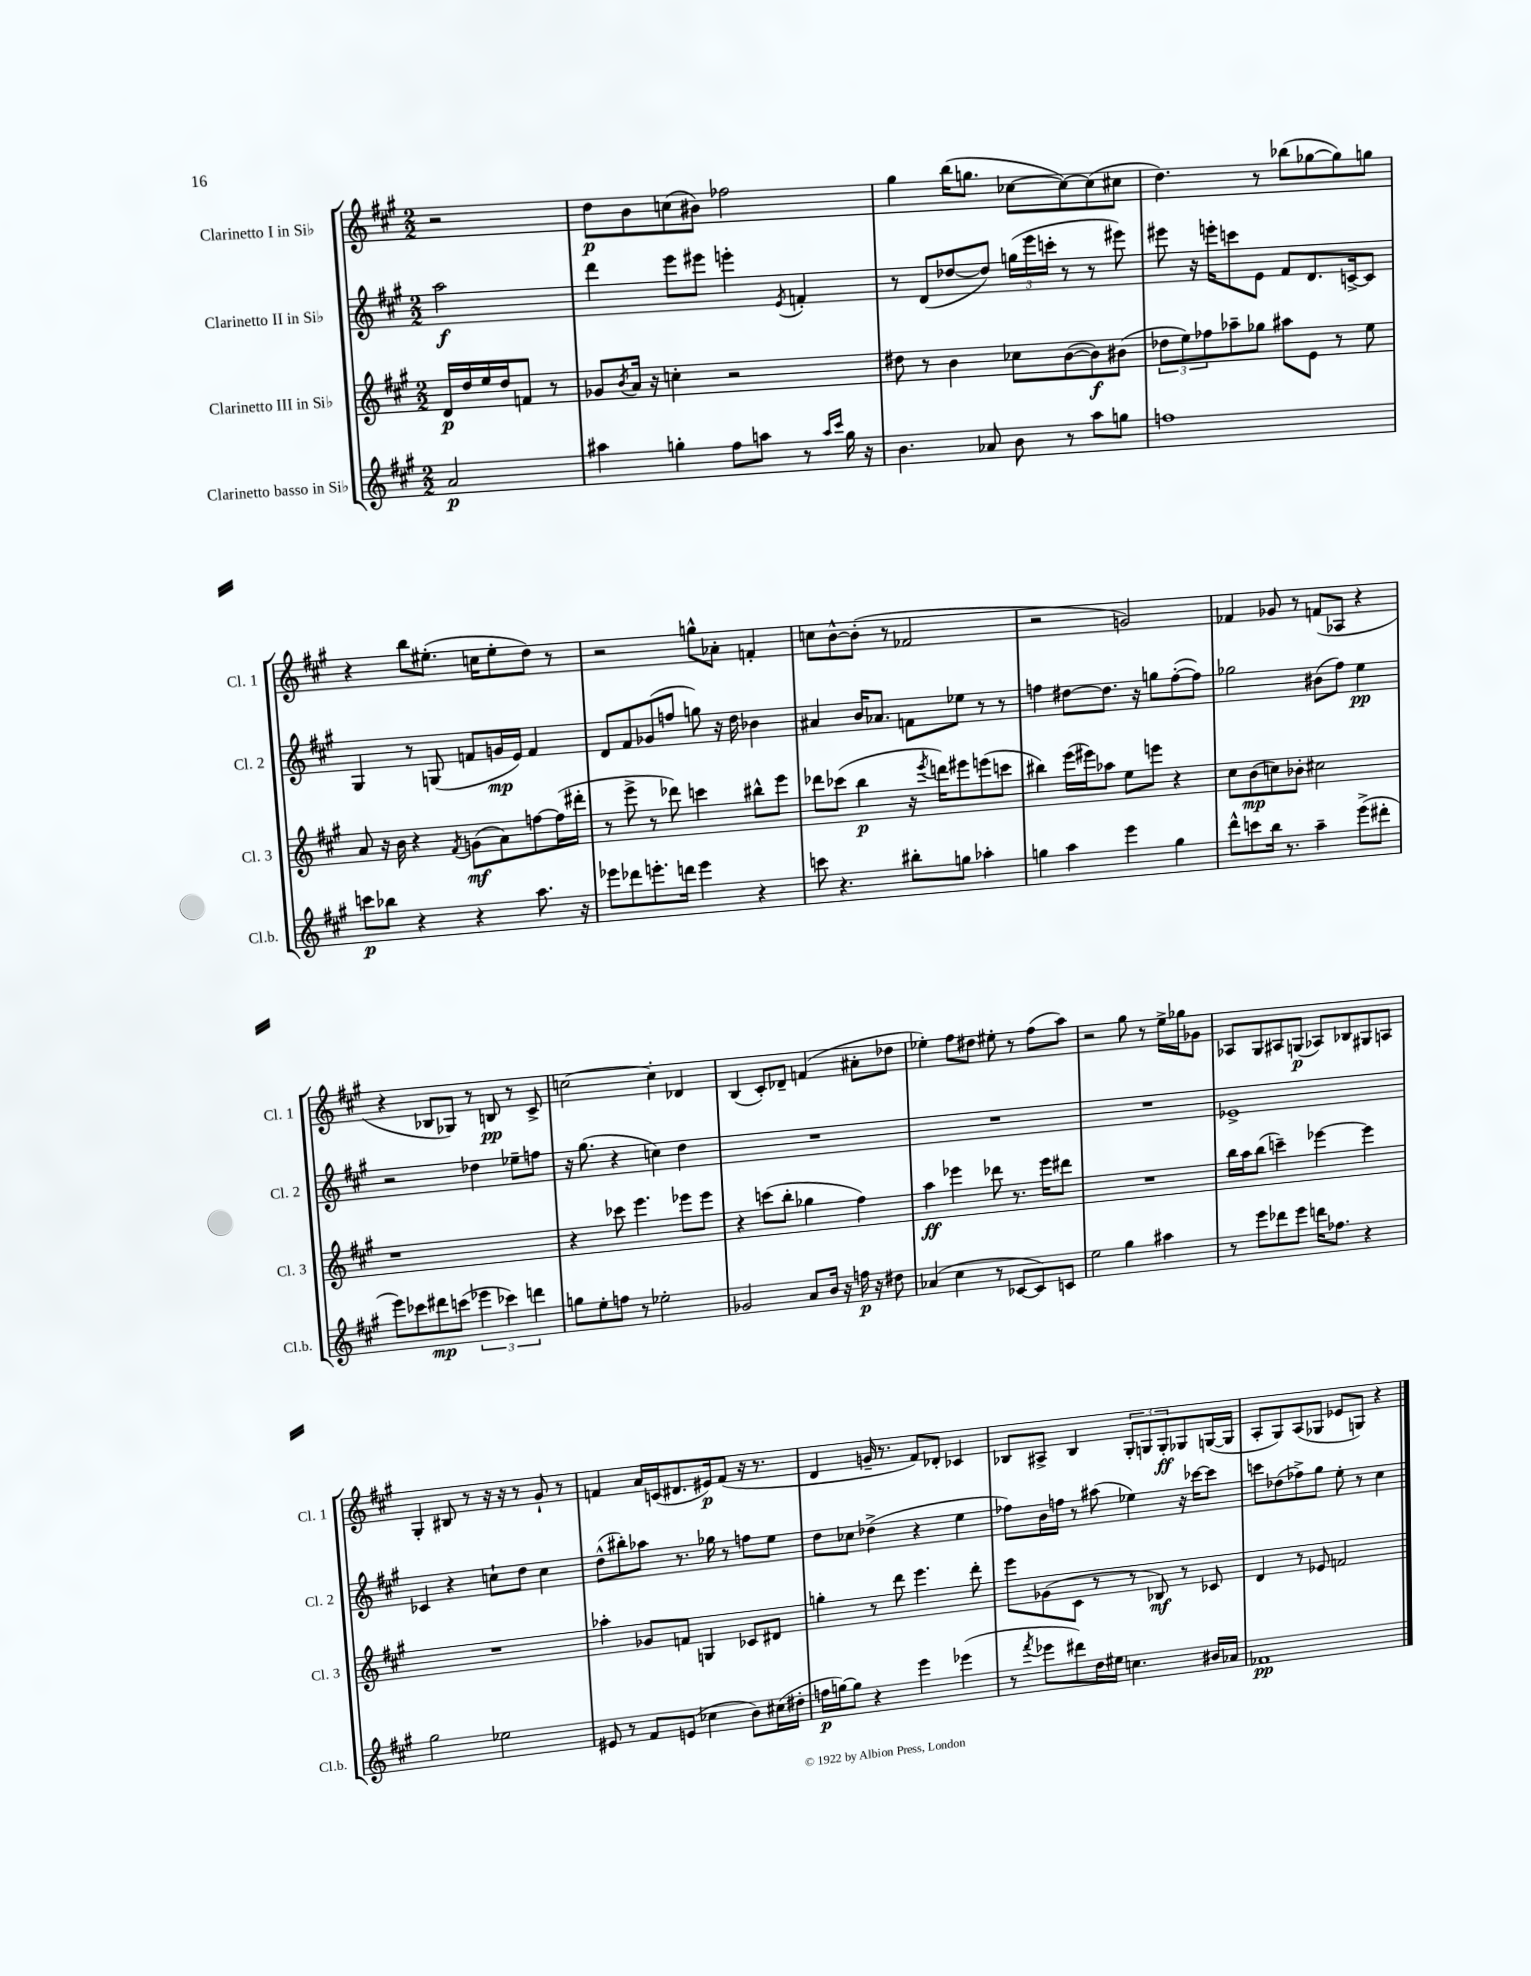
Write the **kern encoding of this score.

**kern	**kern	**kern	**kern
*staff4	*staff3	*staff2	*staff1
*clefG2	*clefG2	*clefG2	*clefG2
*k[f#c#g#]	*k[f#c#g#]	*k[f#c#g#]	*k[f#c#g#]
*M2/2	*M2/2	*M2/2	*M2/2
2a	16d	2aa	2r
.	16dd	.	.
.	16ee	.	.
.	16dd	.	.
.	8f	.	.
.	8r	.	.
=	=	=	=
4aa#	8g-	4ddd	8dd
.	8qb	.	.
.	16a	.	8b
.	16r	.	.
4gg'	4cc'	8eee	(8cc
.	.	8eee#	8b#)
8ff#	2r	4eee'	2ff-
8aa	.	.	.
.	.	8qe	.
8r	.	4f'	.
16qqaa	.	.	.
16qqccc#	.	.	.
16gg	.	.	.
16r	.	.	.
=	=	=	=
4.b	8dd#	8r	4gg#
.	8r	(8d	.
.	4b	[8dd-	(16bb
.	.	.	8.gg
8a-	.	8dd-])	.
8b	8cc-	(24gg	[8cc-
.	.	24eee	.
.	.	24ccc'	.
8r	([8b	8r	8cc-_)
8aa	8b])	8r	(8cc-]
8gg	(8b#	8eee#)	8cc#
=	=	=	=
1ff	12dd-	8eee#	4.dd)
.	12ee)	.	.
.	.	16r	.
.	12ff-	.	.
.	.	16eee'	.
.	8aa-~	8ccc	.
.	8gg-	8e	8r
.	8aa#	8f#	(8bb-
.	8e	8.d	[8gg-
.	8r	.	8gg-])
.	.	[16c^	.
.	8ee	8c]	8gg
=	=	=	=
8ccc	8a	4G#	4r
8bb-	16r	.	.
.	16b	.	.
4r	4r	8r	8bb
.	.	(8G	(8.ee#'
.	8qf#	.	.
4r	(8g	8f	.
.	.	.	16cc
.	8a)	16g	8ee#'
.	.	16e)	.
8.aa	[8ff	4f	8dd)
.	(16ff]	.	8r
16r	16ddd#'	.	.
=	=	=	=
8eee-	8r	8d	2r
8ddd-	8eee^	8f#	.
8.eee'	8r	(8g-	.
.	8ddd-)	8ff	.
16ddd	.	.	.
4eee	4ccc	8gg)	8gg^^
.	.	16r	8a-'
.	.	16dd	.
4r	8bb#^^	4b-	4f'
.	8eee	.	.
=	=	=	=
8ccc	8ddd-	4a#	8cc
4.r	(8ccc-	.	[8b^^
.	4bb	16b	(8b']
.	.	8.a-	.
.	.	.	8r
8bb#'	16r	8f	2f-
.	8qeee	.	.
.	16ddd)	.	.
8gg	8eee#	8ee-	.
4aa-'	(8eee	8r	.
.	8ccc	8r	.
=	=	=	=
4gg	4bb#)	4ff	2r
4aa	(16eee	[8dd#	.
.	16eee#)	.	.
.	8aa-	8.dd#]	.
4eee	8ee	.	2g)
.	.	16r	.
.	8eee	8gg	.
4gg	4r	([8ff'	.
.	.	8ff])	.
=	=	=	=
8ddd^^	8cc#	2gg-	4f-
8ccc	(8b	.	.
16bb	8cc)	.	8g-
8.r	.	.	.
.	8b-'	.	8r
4aa~	2cc#	(8b#	(8f
.	.	8ff#)	8A-
(8eee^	.	4ee	4r
8ddd#'	.	.	.
=	=	=	=
8eee)	1r	2r	4r
8ccc-	.	.	.
8ddd#	.	.	8B-
(8ccc	.	.	8G-)
6eee-	.	4dd-	8r
.	.	.	8B
6ccc-)	.	.	.
.	.	8ee-~	8r
6ddd	.	.	.
.	.	8ff	8c#^
=	=	=	=
8gg	4r	16r	[2cc
.	.	(8.gg#	.
8ee'	.	.	.
8ff	8ccc-	4r	.
8r	4.eee	.	.
2ee-'	.	4cc)	4cc']
.	8eee-	4dd	4d-
.	8eee-	.	.
=	=	=	=
2g-	4r	1r	(4B
.	(8ccc	.	8c#')
.	8bb'	.	8d-~
8a	4gg-	.	(4f
16b	.	.	.
16r	.	.	.
16ff	4ff#)	.	8a#'
16r	.	.	.
8dd#	.	.	8dd-
=	=	=	=
(4a-	4aa	1r	4ee-')
4cc#	4eee-	.	8ff#
.	.	.	8dd#
8r	8ddd-	.	8ee#'
[8c-	8.r	.	8r
8c-])	.	.	(8ff#
.	16eee-	.	.
8c	8ddd#	.	8aa)
=	=	=	=
2ee	1r	1r	2r
4gg#	.	.	8gg#
.	.	.	8r
4aa#	.	.	16ee^
.	.	.	16gg-
.	.	.	8g-
=	=	=	=
8r	16bb	1e-^	8A-
.	16aa	.	.
8eee	(8bb	.	8G#
8ddd-	4ccc~)	.	8A#
8eee	.	.	(8G
16ddd	[4eee-	.	8A-)
8.ff-	.	.	.
.	.	.	8B-
4r	4eee-]	.	8G#
.	.	.	8A
=	=	=	=
2gg#	1r	4c-	4G#'
.	.	4r	8B#
.	.	.	8r
2ee-	.	8cc`	16r
.	.	.	16r
.	.	8dd	8r
.	.	4cc	8g#`
.	.	.	8r
=	=	=	=
8e#	4aa-'	(8dd^^	4f
8r	.	8bb#')	.
8f#	8g-	8aa-	16a
.	.	.	(16c
(8e	8f	8.r	8.d#
4cc-	4G	.	.
.	.	16gg-	16e#)
.	.	8r	(8f
8b)	8c-	8ff	16r
.	.	.	8.r
(16cc#	8d#	8ee	.
16dd#'	.	.	.
=	=	=	=
16ff	4gg'	8dd	4d
[16gg)	.	.	.
8gg]	.	8cc-	.
4r	8r	(4dd-^	16g~
.	.	.	8.r
.	8ddd	.	.
4eee	4.eee	4r	8f#)
.	.	.	8d-'
(4eee-	.	4ee	4c-
.	8ddd'	.	.
=	=	=	=
8r	8eee	8ff-)	8B-
8qfff#	.	.	.
8eee-	(8g-	16b	8A#^
.	.	16ff	.
8ddd#)	8c#	8r	4B-
16dd	8r	(8aa#	.
16ee#	.	.	.
4.cc	8r	4ee-)	12G#'
.	.	.	12G
.	8B-)	.	.
.	.	.	12G'
.	8r	16r	8G-
.	.	[16ccc-	.
16b#	8c-	8ccc-]	([16G
16a-	.	.	16G]
=	=	=	=
1f-	4d	8ccc	8A'
.	.	(8dd-	8G#)
.	8r	8ff-^)	(8A
.	8e-	8gg#	8G-
.	2f	8ee'	8e-
.	.	8r	8G)
.	.	4cc#	4r
==	==	==	==
*-	*-	*-	*-
